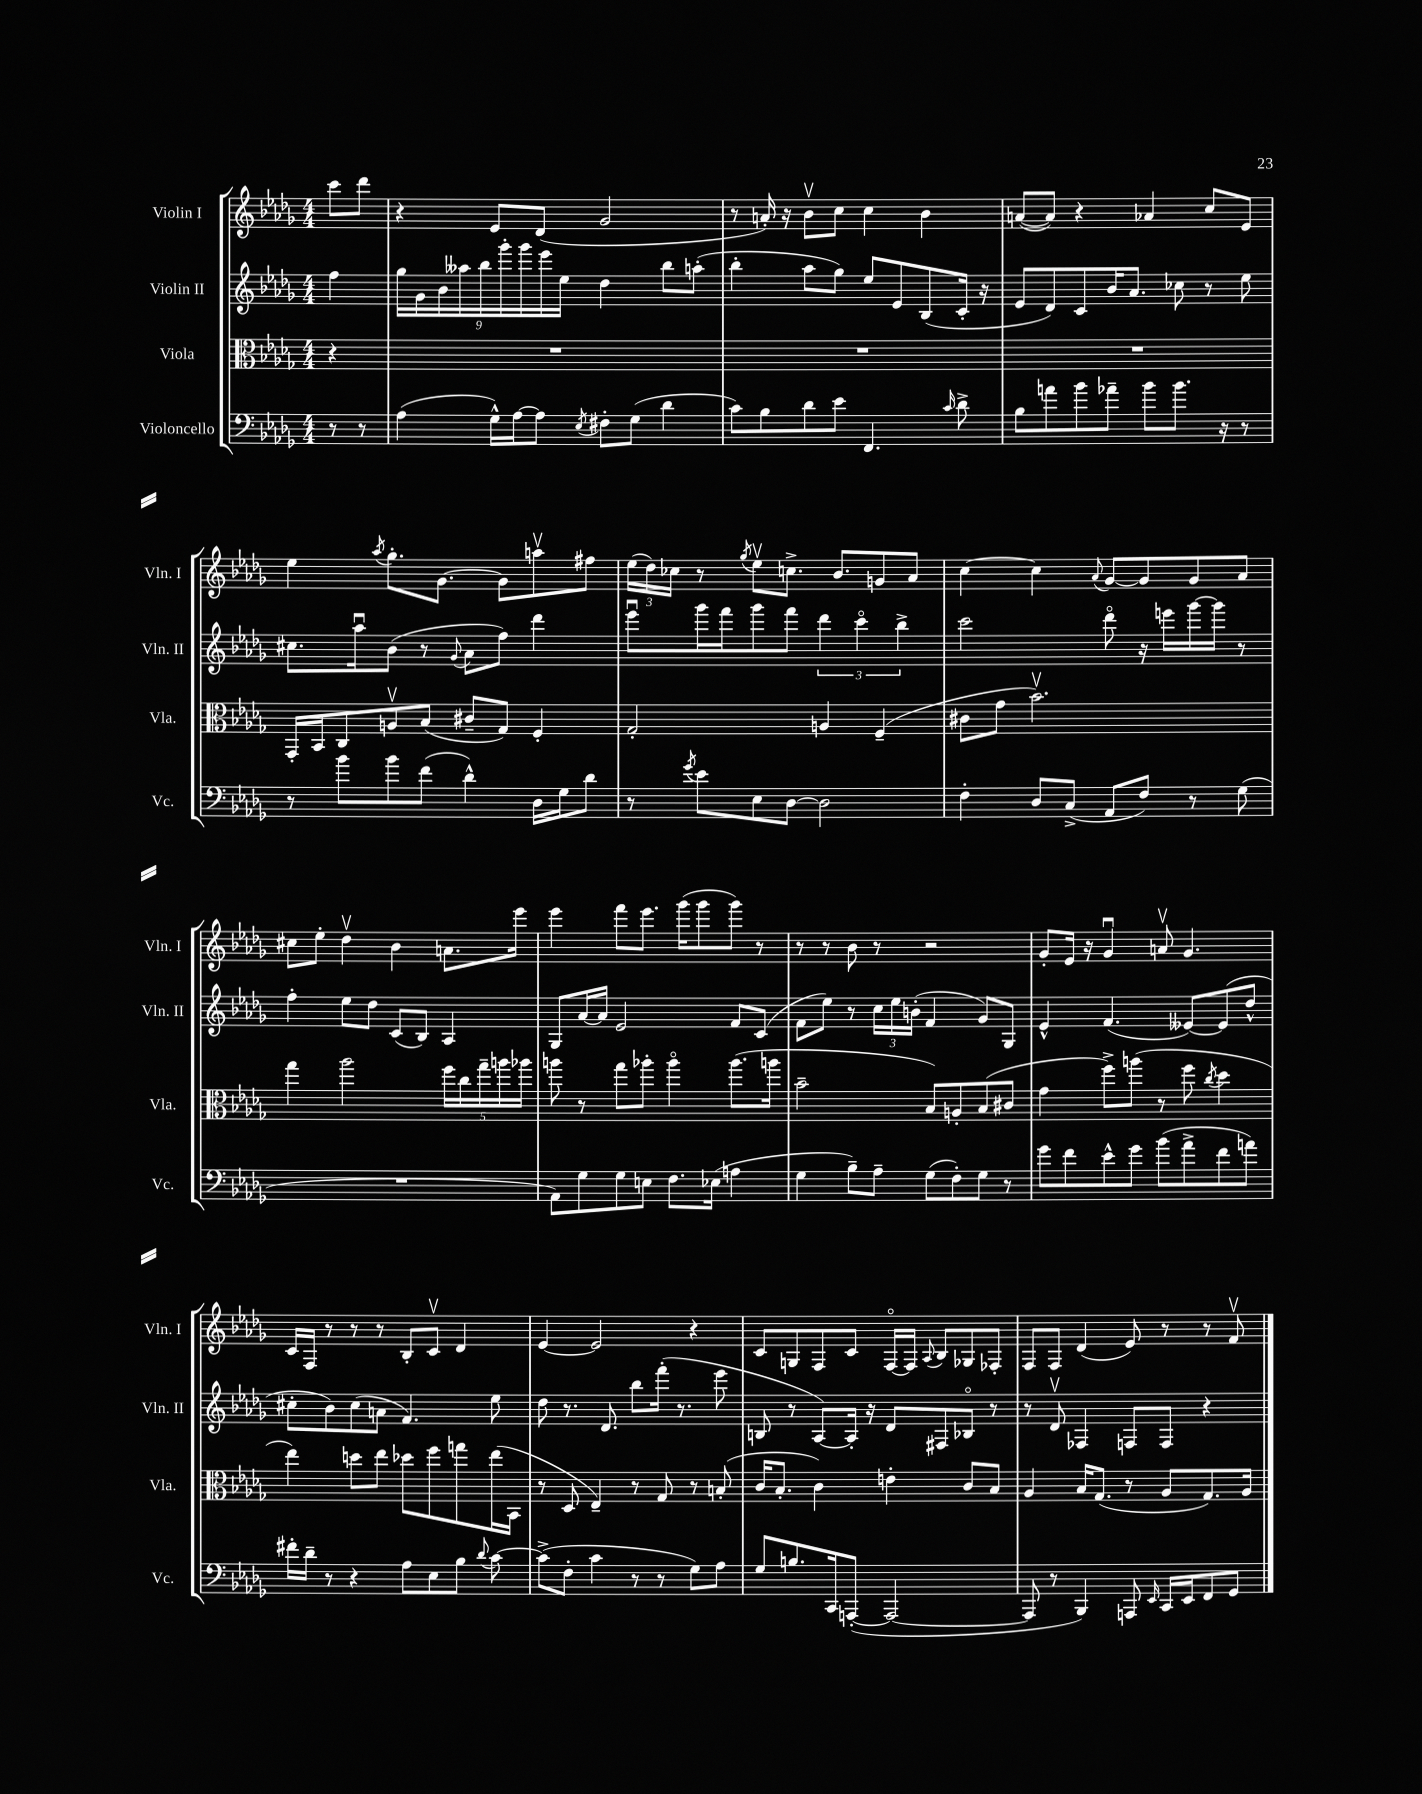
<<
\new StaffGroup <<
\new Staff = "s0" \with { instrumentName = "Violin I" shortInstrumentName = "Vln. I" } {
    \clef treble \key des \major \numericTimeSignature \time 4/4 \partial 4
    \autoBeamOff c'''8[ des'''8] |
    r4 ees'8[ des'8]( ges'2 |
    r8 a'16-.) r16 bes'8[\upbow c''8] c''4 bes'4 |
    a'8[~( a'8]) r4 aes'4 c''8[ ees'8] |
    ees''4 \acciaccatura { aes''8 } ges''8.[-. ges'8.]~ ges'8[ a''8\upbow fis''8] |
    \tuplet 3/2 { ees''16[( des''16) ces''16] } r8 \acciaccatura { ges''8 } ees''8[\upbow c''8.]-> bes'8.[ g'8 aes'8] |
    c''4~ c''4 \appoggiatura { aes'8 } ges'8[~ ges'8 ges'8 aes'8] |
    cis''8[ ees''8]-. des''4\upbow bes'4 a'8.[ ees'''16] |
    ees'''4 f'''8[ ees'''8.] ges'''16[( ges'''8 ges'''8]) r8 |
    r8 r8 bes'8 r8 r2 |
    ges'8[-. ees'16] r16 ges'4\downbow a'8\upbow ges'4. |
    c'16[ f16] r8 r8 r8 bes8[-. c'8]\upbow des'4 |
    ees'4~ ees'2 r4 |
    c'8[ g8 f8 c'8] f16[~\flageolet f16] \appoggiatura { aes8 } bes8[ ges8 fes8]-. |
    f8[ f8] des'4( ees'8) r8 r8 f'8\upbow \bar "|." |
}
\new Staff = "s1" \with { instrumentName = "Violin II" shortInstrumentName = "Vln. II" } {
    \clef treble \key des \major \numericTimeSignature \time 4/4 \partial 4
    \autoBeamOff f''4 |
    \tuplet 9/8 { ges''16[ ges'16 bes'16 aeses''16 bes''16 ges'''16-. ges'''16 ees'''16 ees''16] } des''4 bes''8[ a''8]-.( |
    bes''4-. aes''8[ ges''8]) ees''8[ ees'8 bes8( c'16]-. r16 |
    ees'8[ des'8) c'8 bes'16 aes'8.] ces''8 r8 ees''8 |
    cis''8.[ aes''16\downbow bes'8]( r8 \appoggiatura { ges'8 } aes'8[ f''8]) des'''4 |
    ees'''8[\downbow ges'''16 f'''16 ges'''8 f'''8] \tuplet 3/2 { des'''4 c'''4\flageolet bes''4-> } |
    c'''2 des'''8\flageolet r16 e'''16[ ges'''16~ ges'''16] r8 |
    f''4-. ees''8[ des''8] c'8[( bes8]) aes4 |
    ges8[ aes'16~ aes'16] ees'2 f'8[ c'8]( |
    f'8[ ees''8]) r8 \tuplet 3/2 { c''16[ ees''16 b'16]-.( } f'4 ges'8[) ges8] |
    ees'4-^ f'4.( eeses'8[~) eeses'8( des''8]-^ |
    cis''8[-. bes'8) cis''8( a'8] f'4.) ees''8 |
    des''8 r8. des'8. bes''8[ f'''16]-.( r8. ees'''8 |
    b8 r8 aes8[~) aes16]-. r16 des'8[ fis8 bes8]\flageolet r8 |
    r8 des'8\upbow fes4 f8[ f8] r4 \bar "|." |
}
\new Staff = "s2" \with { instrumentName = "Viola" shortInstrumentName = "Vla." } {
    \clef alto \key des \major \numericTimeSignature \time 4/4 \partial 4
    \autoBeamOff r4 |
    R1 |
    R1 |
    R1 |
    ges,16[-. bes,16 c8 a8\upbow bes8]( cis'8[-- ges8]) f4-. |
    ges2-. a4 f4--( |
    cis'8[ ges'8] bes'2.\upbow) |
    ges''4 aes''2 \tuplet 5/4 { f''16[ c''16 ges''16-- a''16 aes''16] } |
    a''8 r8 ges''8[ aes''8]-. aes''4\flageolet aes''8.[( a''16] |
    bes'2-- bes8[) a8-. bes8( cis'8] |
    ges'4 f''8[->) a''8]( r8 f''8 \acciaccatura { c''8 } des''4 |
    ees''4) d''8[ ees''8] des''8[ f''8 g''8 ees''16( bes,16] |
    r8 des8 ees4--) r8 ges8 r8 b8-.( |
    c'16[ bes8.]-. c'4) e'4-. c'8[ bes8] |
    aes4 bes16[ ges8.]( r8 aes8[ ges8.) aes16] \bar "|." |
}
\new Staff = "s3" \with { instrumentName = "Violoncello" shortInstrumentName = "Vc." } {
    \clef bass \key des \major \numericTimeSignature \time 4/4 \partial 4
    \autoBeamOff r8 r8 |
    aes4( ges16[-^) aes16~ aes8] \acciaccatura { ees8 } fis8[-. ges8]( des'4 |
    c'8[) bes8 des'8 ees'8] f,4. \grace { c'16 } des'8-> |
    bes8[ a'8 bes'8 aes'8]-- bes'8[ bes'8.] r16 r8 |
    r8 bes'8[ bes'8 f'8]( des'4-^) des16[ ges16 des'8] |
    r8 \acciaccatura { ges'8 } ees'8[ ees8 des8]~ des2 |
    f4-. des8[ c8]->( aes,8[ f8]) r8 ges8( |
    R1 |
    aes,8[) ges8 ges8 e8] f8.[ ees16]( a4 |
    ges4 bes8[--) aes8]-- ges8[( f8-.) ges8] r8 |
    ges'8[ f'8 ees'8-^ ges'8] bes'8[( aes'8-> f'8 a'8]) |
    fis'16[-. des'16]-- r8 r4 aes8[ ees8 bes8] \appoggiatura { des'8 } c'8~ |
    c'8[->( f8]-. c'4 r8 r8 ges8[) aes8] |
    ges8[ b8. c,16 a,,8]~-.( a,,2~ |
    a,,8 r8 bes,,4) a,,8 \grace { ees,16 } c,16[ ees,16 f,8 ges,8] \bar "|." |
}
>>
>>
\layout { \context { \Score \remove "Bar_number_engraver" } }
